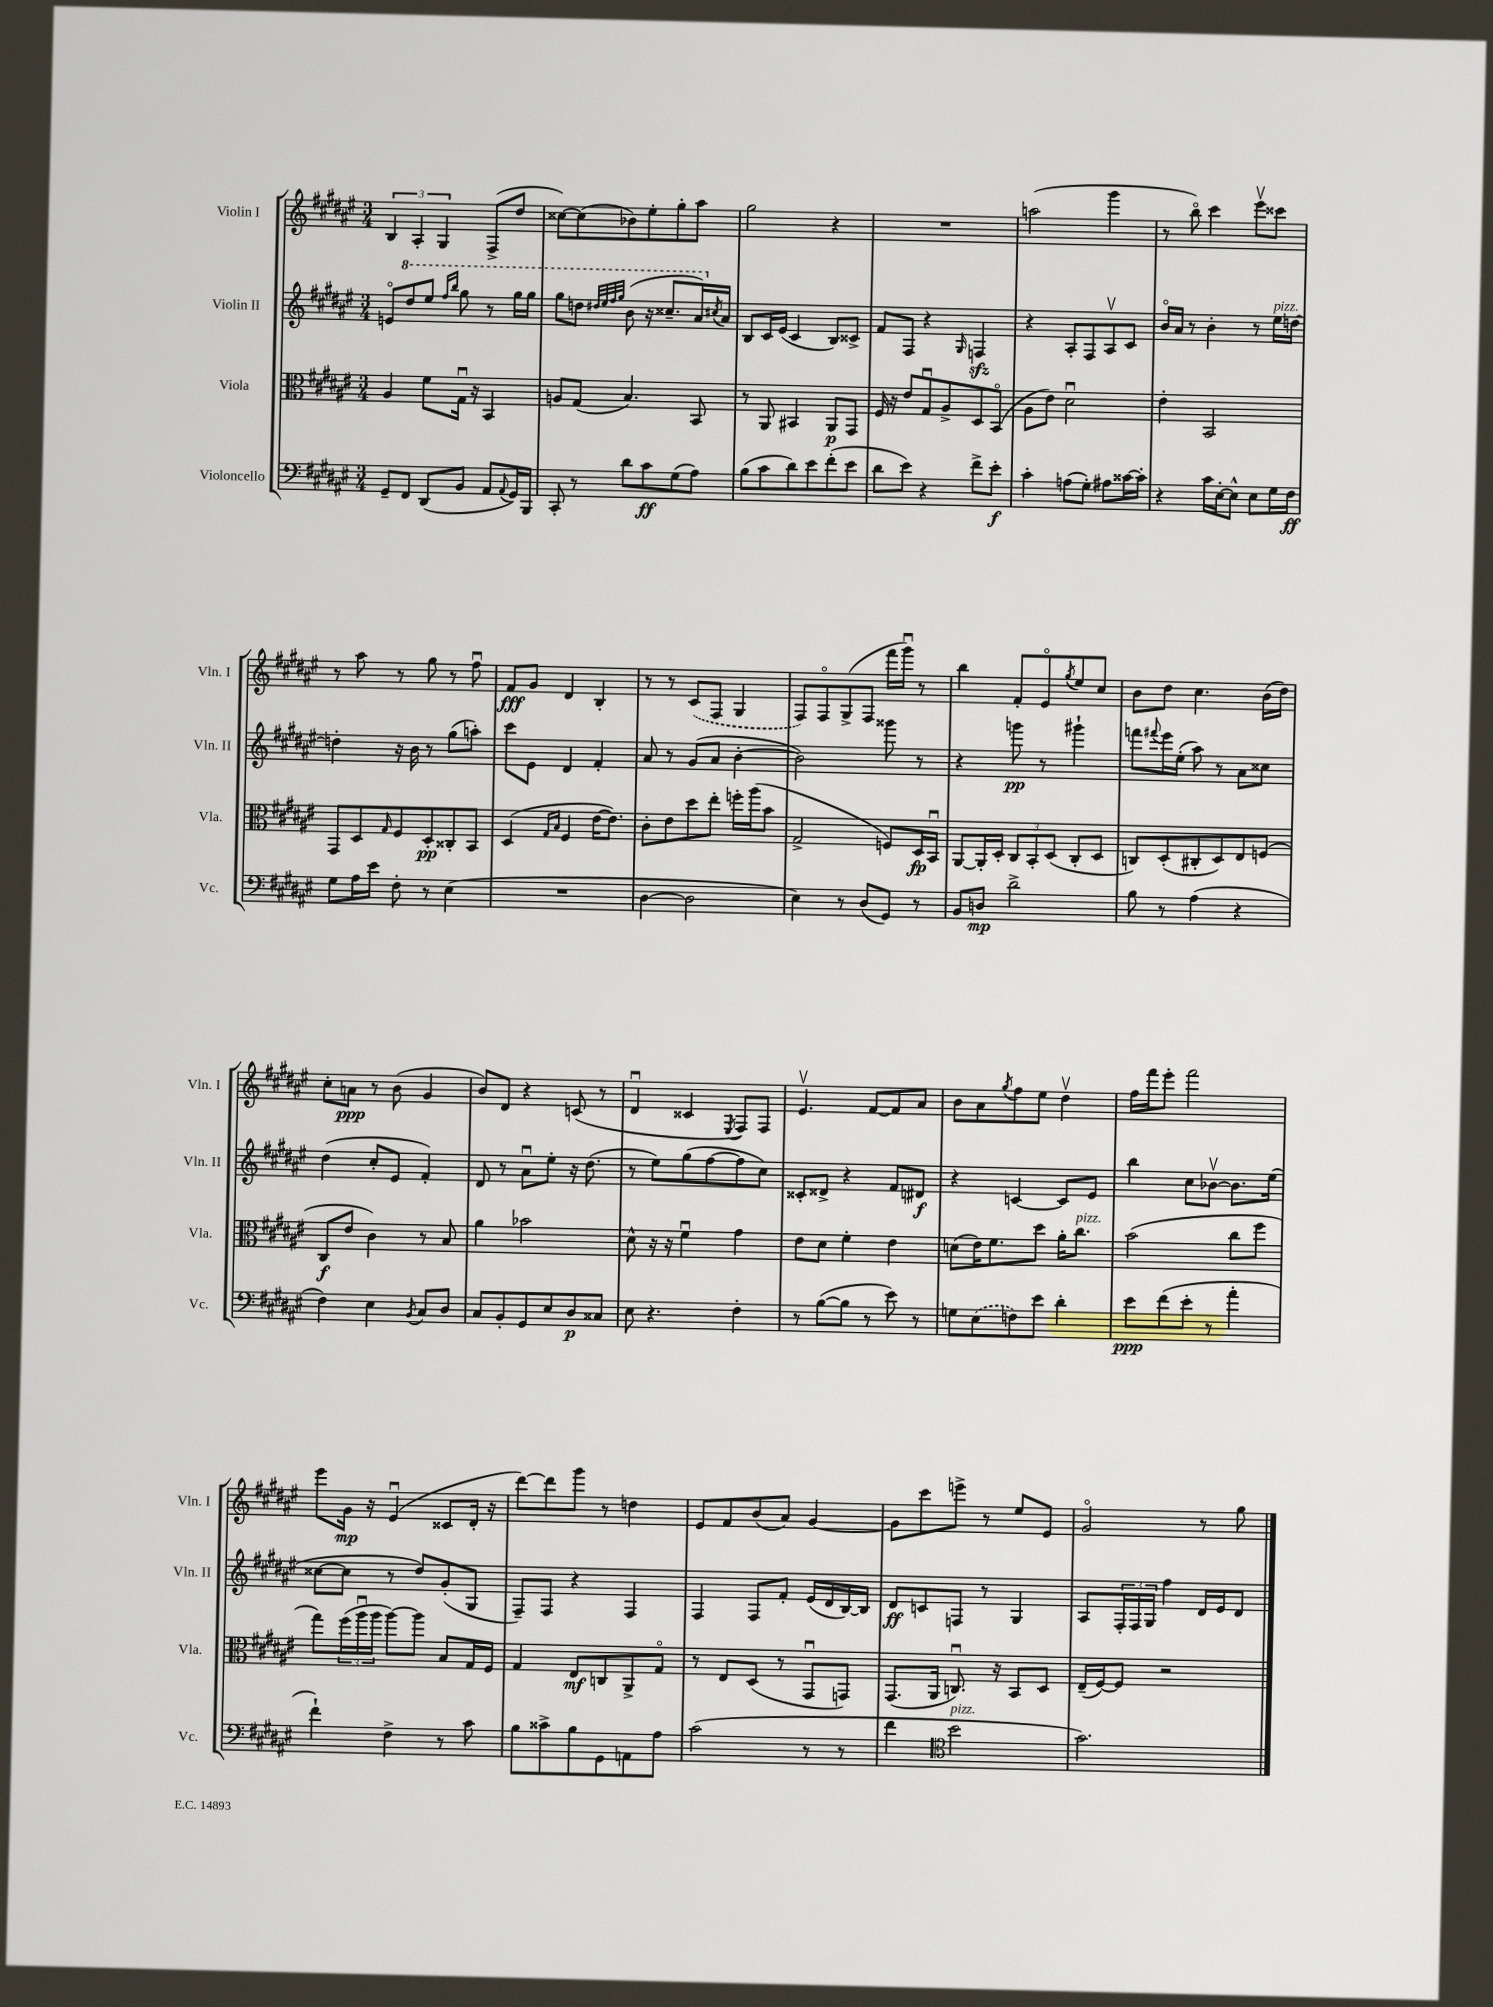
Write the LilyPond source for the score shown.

<<
\new StaffGroup <<
\new Staff = "s0" \with { instrumentName = "Violin I" shortInstrumentName = "Vln. I" } {
    \clef treble \key fis \major \numericTimeSignature \time 3/4
    \tuplet 3/2 { b4 ais4-. gis4 } fis8->( dis''8 |
    cisis''8~) cisis''8( bes'8) eis''8-. gis''8-. ais''8 |
    gis''2 r4 |
    R2. |
    a''2( gis'''4 |
    r8 b''8\flageolet) cis'''4 eis'''8\upbow cisis'''8 |
    r8 ais''8 r8 gis''8 r8 fis''8\downbow |
    fis'8\fff gis'8 dis'4 b4-. |
    r8 r8 \once \slurDashed cis'8( fis8 gis4 |
    fis8) fis8\flageolet gis8->( fis8 fis'''16 gis'''16\downbow) r8 |
    b''4 fis'8-. eis'8\flageolet \acciaccatura { gis''8 } eis''8 cis''8 |
    b'8 dis''8 cis''4. b'16( dis''16) |
    cis''8-. a'8\ppp r8 b'8( gis'4 |
    b'8) dis'8 r4 c'8( r8 |
    dis'4\downbow cisis'4 \acciaccatura { eis8 } fis8) fis8 |
    eis'4.\upbow fis'8~ fis'8 ais'8 |
    b'8 ais'8 \acciaccatura { gis''8 } fis''8 eis''8 dis''4\upbow |
    fis''16 fis'''16 eis'''8-. fis'''2 |
    eis'''8 gis'16\mp r16 eis'4\downbow( cisis'8 dis'16-. r16 |
    dis'''8~) dis'''8 gis'''8 r8 d''4 |
    eis'8 fis'8 b'8( ais'8) gis'4~ |
    gis'8 cis'''8 e'''8-> r8 eis''8 eis'8 |
    gis'2\flageolet r8 gis''8 \bar "|." |
}
\new Staff = "s1" \with { instrumentName = "Violin II" shortInstrumentName = "Vln. II" } {
    \clef treble \key fis \major \numericTimeSignature \time 3/4
    e'8\flageolet \ottava #1 dis'''8 eis'''8 \grace { fis'''16 b'''16 } gis'''8 r8 gis'''16 gis'''16 |
    gis'''8 d'''8 \grace { dis'''32 eis'''32 fis'''32 gis'''32 } b''8( r16 cisis'''8.-- ais''16) \ottava #0 \acciaccatura { cis''!8 } ais'16 |
    b8 cis'16 eis'16( cis'4 b8) cisis'8-> |
    fis'8 fis8 r4 \grace { gis16 } f4\sfz |
    r4 ais8-. fis8 ais8\upbow cis'8 |
    b'16\flageolet ais'16 r8 b'4-. r8 eis''16^\markup { \italic "pizz." } d''16~ |
    d''4-. r16 b'16 r8 gis''8( a''8-.) |
    cis'''8 eis'8 dis'4 fis'4-. |
    ais'8 r8 gis'8( ais'8 b'4~-. |
    b'2) gisis'''8 r8 |
    r4 g'''8\pp r8 gis'''4-! |
    f'''8 \appoggiatura { fis'''8 } eis'''16 eis''16-.( ais''8) r8 ais'8 cisis''8 |
    dis''4( cis''8-. eis'8 fis'4-.) |
    dis'8 r8 ais'8\downbow eis''8-. r16 dis''8.( |
    r8 eis''8) gis''8( fis''8~ fis''8 cis''8) |
    cisis'8-. disis'8-> r4 fis'8 dis'8\f |
    r4 c'4~ c'8 eis'8 |
    b''4 cis''8 bes'8~\upbow bes'8. eis''16( |
    cisis''8~ cisis''8 r8 dis''8) gis'8-.( gis8 |
    fis8--) fis8 r4 fis4 |
    fis4 fis8 fis'8-. eis'16( dis'16 b16~) b16 |
    dis'8\ff c'8 f8 r8 gis4 |
    ais8 \tuplet 3/2 { fis16-. fis16 gis16 } fis''4 dis'16 eis'16 dis'8 \bar "|." |
}
\new Staff = "s2" \with { instrumentName = "Viola" shortInstrumentName = "Vla." } {
    \clef alto \key fis \major \numericTimeSignature \time 3/4
    ais4 fis'8 gis16\downbow r16 b,4 |
    a8 gis8( b4.) b,8 |
    r8 ais,8 bis,4 ais,8\p gis,8 |
    fis16 r16 eis'8 gis8\downbow ais8-> dis8 b,8\flageolet( |
    ais8 eis'8) dis'2\downbow |
    eis'4-. b,2 |
    gis,8 dis8 \grace { gis16 } fis8 dis8-.\pp cisis8-. b,8 |
    dis4( \grace { gis16 b16 } fis4 eis'16~ eis'8.) |
    cis'8-. eis'8 dis''8 eis''8-. f''16-. ais''16( b'8 |
    gis2-> f8) dis16\fp b,16\downbow |
    ais,8~ ais,16-. dis16-. \tuplet 3/2 { cis8 b,8-. dis8( } cis8-. dis8 |
    c8) dis8-.( cis8-. dis8) eis8 f8( |
    cis8\f eis'8 cis'4) r8 b8 |
    ais'4 bes'2 |
    dis'8-^ r16 r16 fis'4\downbow gis'4 |
    eis'8 dis'8 fis'4-. eis'4 |
    d'8( eis'16) fis'8. dis''8 ais'16-. cis''8.^\markup { \italic "pizz." } |
    b'2( cis''8 fis''8 |
    gis''8) \tuplet 3/2 { fis''16( ais''16\downbow ais''16 } ais''8~) ais''8 b8 gis16 fis16 |
    gis4 eis8\mf c8 ais,8-> gis8\flageolet |
    r8 eis8 dis8( r8 gis,8\downbow g,8) |
    gis,8.( ais,16 c8.\downbow) r16 b,8 dis8 |
    eis16--( fis16~) fis8 r2 \bar "|." |
}
\new Staff = "s3" \with { instrumentName = "Violoncello" shortInstrumentName = "Vc." } {
    \clef bass \key fis \major \numericTimeSignature \time 3/4
    gis,8-- fis,8 dis,8( b,8 ais,8 \appoggiatura { ais,8 } gis,16) b,,16 |
    cis,8-. r8 dis'8 cis'8\ff gis8( ais8) |
    b8( cis'8 dis'8) eis'8 fis'8-.( eis'8 |
    dis'8 eis'8) r4 fis'8-> eis'8-.\f |
    cis'4-. a8( gis8-.) ais8 cisis'16~ cisis'16-. |
    r4 cis'16 eis16~-. eis8-^ eis8 gis16 fis16\ff |
    gis8 ais16 eis'16 fis8-. r8 eis4( |
    R2. |
    dis4~ dis2 |
    eis4) r8 dis8( gis,8) r8 |
    b,8 d8\mp dis'2-> |
    b8 r8 ais4( r4 |
    fis4) eis4 \acciaccatura { b,8 } cis8 dis8 |
    cis8 b,8-. gis,8 eis8 dis8\p cisis8 |
    eis8 r4. fis4-. |
    r8 b8~( b8 r8 eis'8) r8 |
    g8 \once \slurDashed eis8( f8) eis'8 dis'4-. |
    eis'8\ppp fis'8( eis'8-. r8 ais'4-. |
    fis'4-!) fis4-> r8 cis'8 |
    b8 cisis'8-> b8 gis,8 a,8 ais8 |
    cis'2( r8 r8 |
    fis'4 \clef tenor b'2^\markup { \italic "pizz." } |
    gis'2.) \bar "|." |
}
>>
>>
\layout { \context { \Score \remove "Bar_number_engraver" } }
